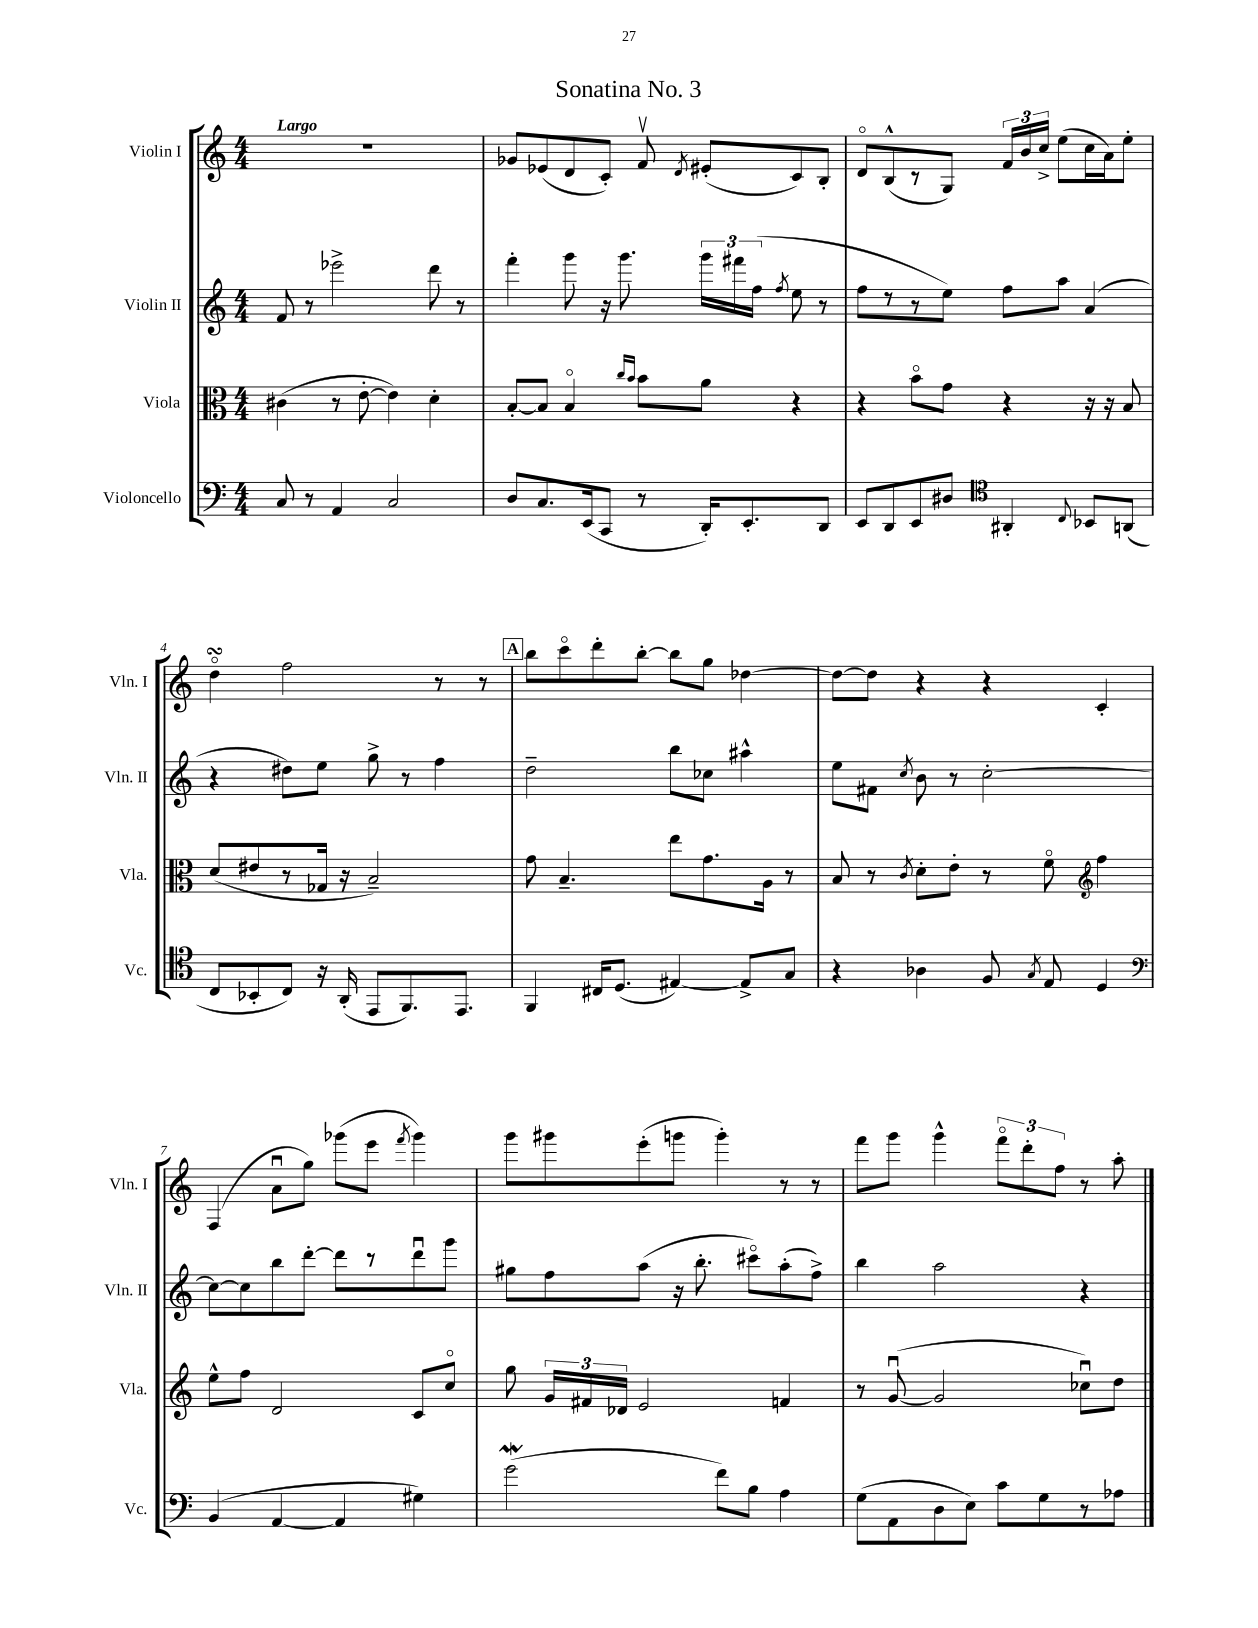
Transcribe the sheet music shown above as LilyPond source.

\header { title = "Sonatina No. 3" }
<<
\new StaffGroup <<
\new Staff = "s0" \with { instrumentName = "Violin I" shortInstrumentName = "Vln. I" } {
    \clef treble \key c \major \numericTimeSignature \time 4/4 \tempo "Largo"
    \autoBeamOff R1 |
    ges'8[ ees'8( d'8 c'8]-.) f'8\upbow \acciaccatura { d'8 } eis'8[-.( c'8) b8]-. |
    d'8[\flageolet b8-^( r8 g8]) \tuplet 3/2 { f'16[ b'16 c''16]-> } e''8[( c''16 a'16) e''8]-. |
    d''4\flageolet\turn f''2 r8 r8 |
    \mark \markup { \box "A" } b''8[ c'''8\flageolet d'''8-. b''8]~-. b''8[ g''8] des''4~ |
    des''8[~ des''8] r4 r4 c'4-. |
    f4( a'8[\downbow g''8]) ges'''8[( e'''8] \acciaccatura { f'''8 } ges'''4) |
    g'''8[ gis'''8 e'''8-.( g'''8] g'''4-.) r8 r8 |
    f'''8[ g'''8] g'''4-^ \tuplet 3/2 { f'''8[\flageolet d'''8-. f''8] } r8 a''8-. \bar "|." |
}
\new Staff = "s1" \with { instrumentName = "Violin II" shortInstrumentName = "Vln. II" } {
    \clef treble \key c \major \numericTimeSignature \time 4/4
    \autoBeamOff f'8 r8 ees'''2-> d'''8 r8 |
    f'''4-. g'''8 r16 g'''8. \tuplet 3/2 { g'''16[ fis'''16 f''16]( } \acciaccatura { f''8 } e''8 r8 |
    f''8[ r8 r8 e''8]) f''8[ a''8] a'4( |
    r4 dis''8[) e''8] g''8-> r8 f''4 |
    \mark \markup { \box "A" } d''2-- b''8[ ces''8] ais''4-^ |
    e''8[ fis'8] \acciaccatura { c''8 } b'8 r8 c''2~-. |
    c''8[~ c''8 b''8 d'''8]~-. d'''8[ r8 d'''8\downbow g'''8] |
    gis''8[ f''8 a''8]( r16 b''8.-. cis'''8[\flageolet) a''8-.( f''8]->) |
    b''4 a''2 r4 \bar "|." |
}
\new Staff = "s2" \with { instrumentName = "Viola" shortInstrumentName = "Vla." } {
    \clef alto \key c \major \numericTimeSignature \time 4/4
    \autoBeamOff cis'4( r8 e'8~-. e'4) d'4-. |
    b8[~-. b8] b4\flageolet \grace { c''16[ b'16] } b'8[ a'8] r4 |
    r4 b'8[\flageolet g'8] r4 r16 r16 b8 |
    d'8[( eis'8 r8 ges16] r16 b2--) |
    \mark \markup { \box "A" } g'8 b4.-- e''8[ g'8. a16] r8 |
    b8 r8 \acciaccatura { c'8 } d'8[-. e'8]-. r8 f'8\flageolet \clef treble f''4 |
    e''8[-^ f''8] d'2 c'8[ c''8]\flageolet |
    g''8 \tuplet 3/2 { g'16[ fis'16 des'16] } e'2 f'4 |
    r8 g'8~\downbow( g'2 ces''8[\downbow) d''8] \bar "|." |
}
\new Staff = "s3" \with { instrumentName = "Violoncello" shortInstrumentName = "Vc." } {
    \clef bass \key c \major \numericTimeSignature \time 4/4
    \autoBeamOff c8 r8 a,4 c2 |
    d8[ c8. e,16( c,8] r8 d,16[-.) e,8.-. d,8] |
    e,8[ d,8 e,8 dis8] \clef tenor ais,4-. \appoggiatura { c8 } bes,8[ a,8]( |
    c8[ bes,8-. c8]) r16 a,16-.( e,8[ f,8.) e,8.] |
    \mark \markup { \box "A" } f,4 cis16[ d8.]( eis4~) eis8[-> g8] |
    r4 aes4 f8 \acciaccatura { g8 } e8 d4 |
    \clef bass b,4( a,4~ a,4 gis4) |
    g'2\mordent( f'8[) b8] a4 |
    g8[( a,8 d8 e8]) c'8[ g8 r8 aes8] \bar "|." |
}
>>
>>
